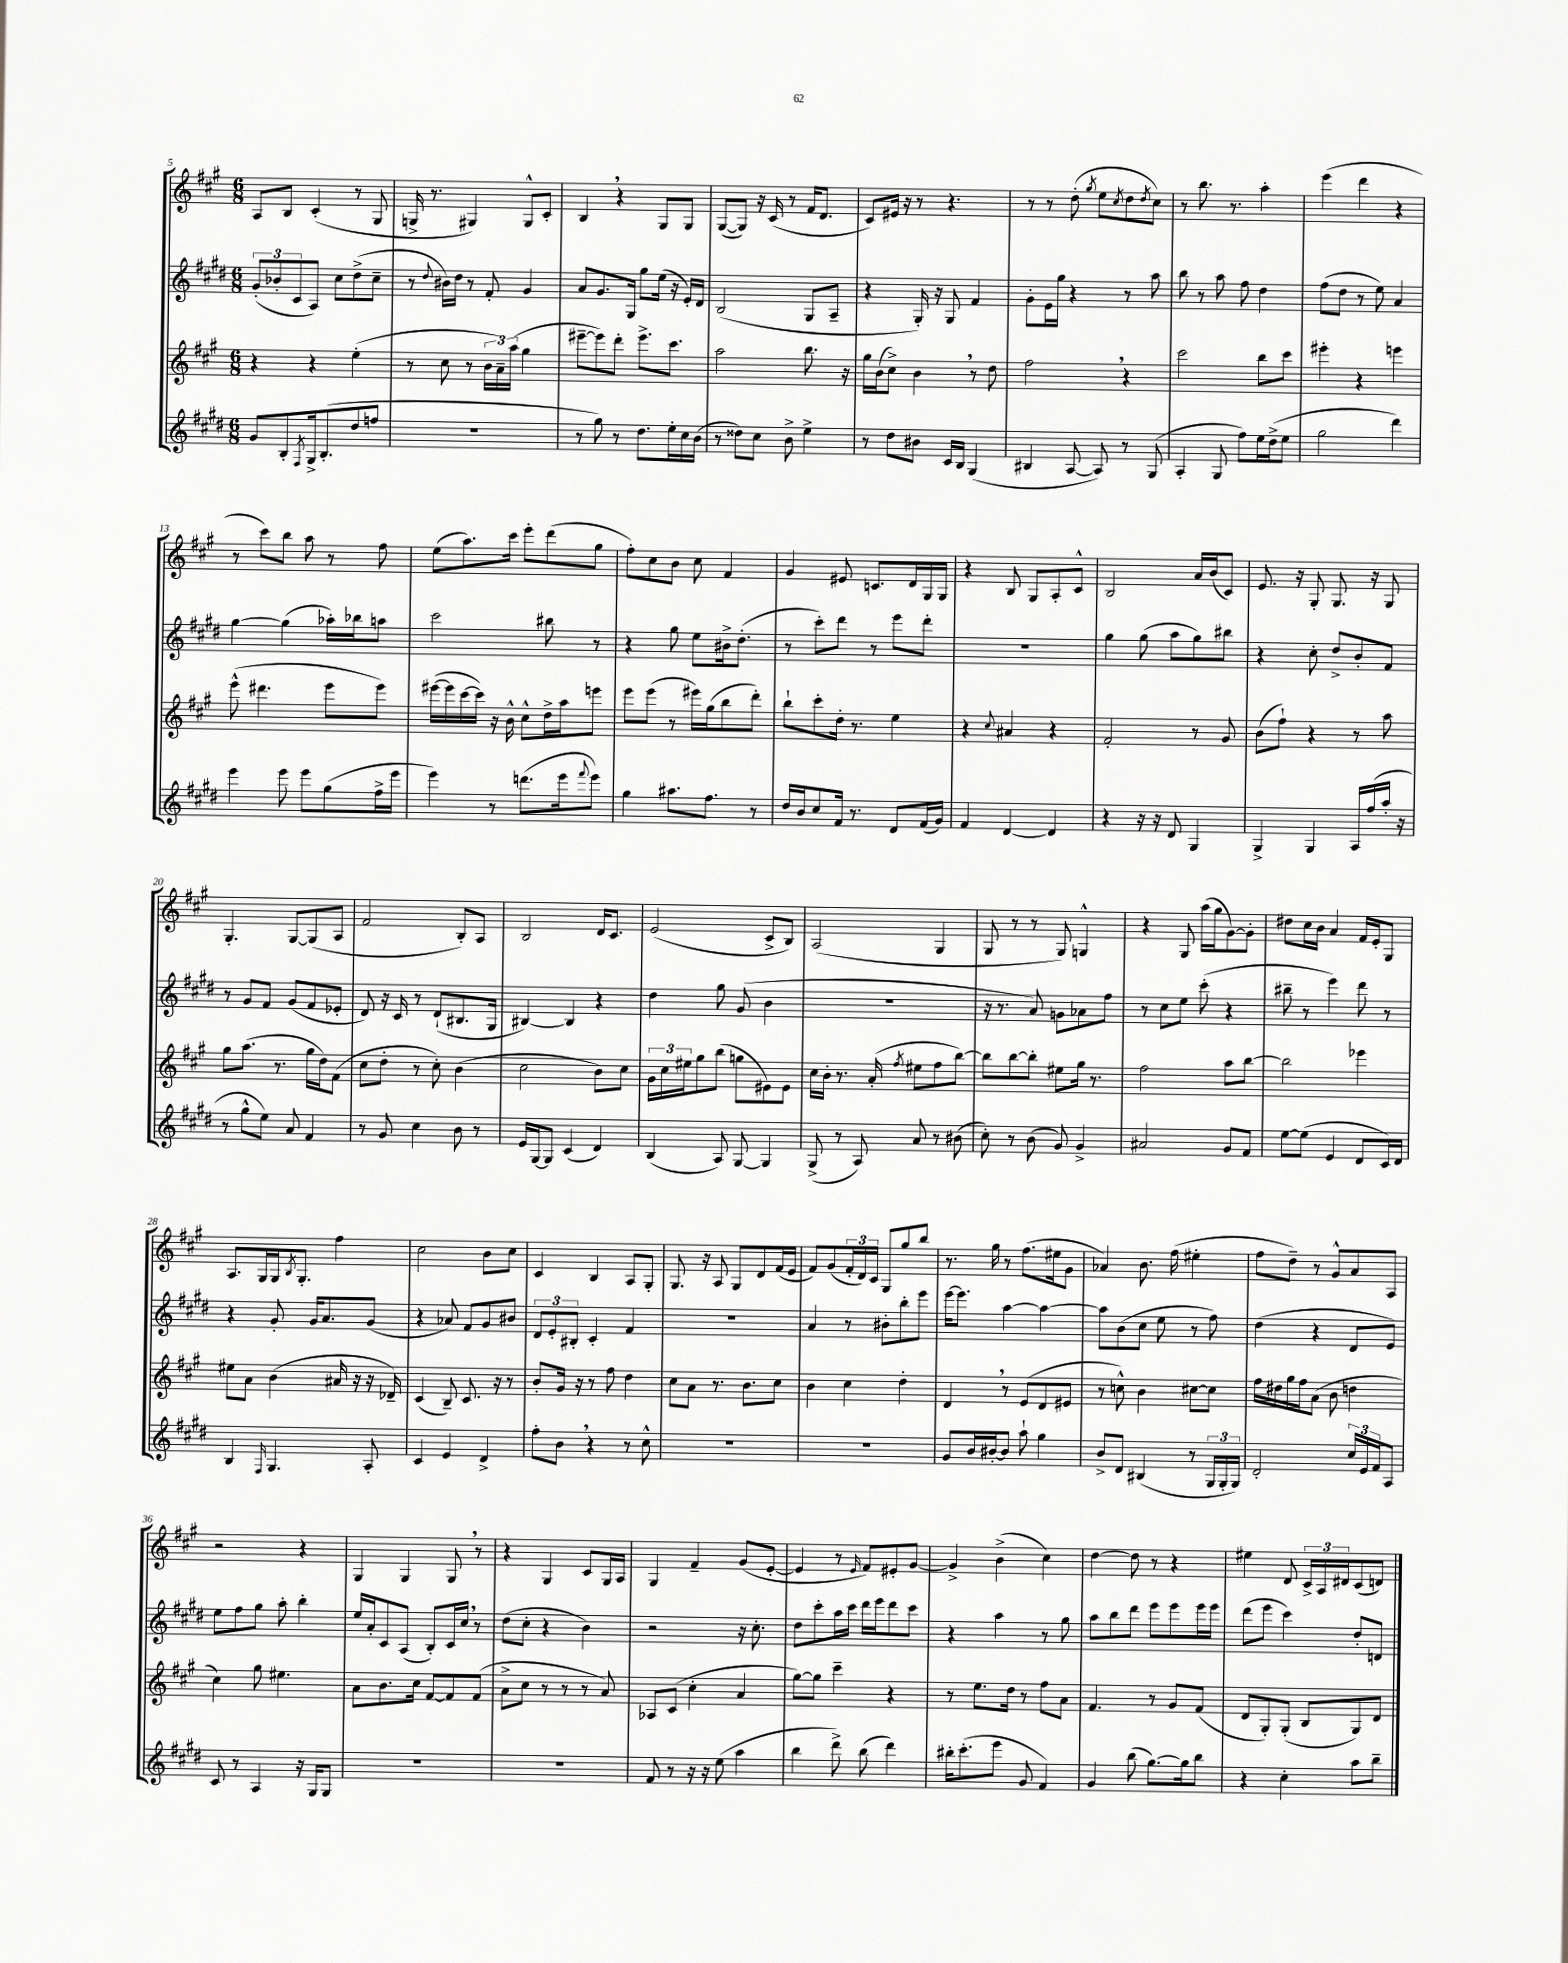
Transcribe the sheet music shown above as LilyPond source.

<<
\new StaffGroup <<
\new Staff = "s0" {
    \clef treble \key a \major \numericTimeSignature \time 6/8
    a8 b8 cis'4-.( r8 gis8 |
    g16-> r8. gis4) gis8-^ cis'8-. |
    b4 \breathe r4 gis8 gis8 |
    gis8~( gis8) r16 cis'16( r8 fis'16 d'8. |
    cis'8) eis'16 r16 r8 r4. |
    r8 r8 d''8-.( \acciaccatura { gis''8 } e''8 \acciaccatura { cis''8 } d''8 \acciaccatura { d''8 } cis''8) |
    r8 b''8. r8. a''4-. |
    e'''4( d'''4 r4 |
    r8 cis'''8) b''8 a''8 r8 fis''8 |
    e''8( a''8.) cis'''16 e'''8-. d'''8( gis''8 |
    fis''8-.) cis''8 b'8 cis''8 fis'4 |
    gis'4 eis'8 c'8. d'16 gis16 gis16 |
    r4 b8 gis8 a8-. cis'8-^ |
    b2 a'16 b'16( cis'8) |
    e'8. r16 gis8-. gis8. r16 gis8 |
    gis4.-. gis8~ gis8( a8 |
    fis'2 b8-.) a8 |
    b2 d'16 cis'8. |
    e'2( cis'8-> b8) |
    a2( gis4 |
    gis8 r8 r8 gis8) g4-^ |
    r4 gis8 a''16( gis''16 gis'8~) gis'8-. |
    dis''8 cis''16 b'16 a'4 fis'16 e'16-. gis8 |
    a8. gis16 gis16 \acciaccatura { b8 } gis8.-. fis''4 |
    cis''2 b'8 cis''8 |
    cis'4 b4 a8 gis8-. |
    gis8. r16 a8 gis8 d'8 fis'16( e'16 |
    fis'8) gis'8( \tuplet 3/2 { fis'16-. d'16) cis'16 } gis8 gis''8 b''8 |
    r8. gis''16 r8 fis''8.( eis''16 gis'8 |
    aes'4) b'8. fis''16( eis''4-. |
    fis''8 d''8--) r8 gis'8-^ a'8 a8 |
    r2 r4 |
    gis4 gis4 gis8 \breathe r8 |
    r4 gis4 cis'8 gis16 a16 |
    gis4 fis'4-- gis'8( e'8~-. |
    e'4 r8 \grace { e'16 } fis'8) eis'8-. gis'8~ |
    gis'4-> b'4->( cis''4) |
    d''4~ d''8 r8 r4 |
    eis''4 d'8 \tuplet 3/2 { cis'16-> a16 dis'16 } cis'8( d'8) \bar "|." |
}
\new Staff = "s1" {
    \clef treble \key e \major \numericTimeSignature \time 6/8
    \tuplet 3/2 { gis'8-.( bes'8-. cis'8 } a8) cis''8 dis''8->( cis''8-- |
    r8 \appoggiatura { dis''8 } bis'16) dis''16 r8 fis'8-. gis'4 |
    a'8 gis'8. gis16 gis''8 e''16( r16 e'16-.) dis'16 |
    b2( gis8 a8-- |
    r4 gis16-.) r16 gis8 fis'4 |
    gis'8-. e'16 gis''16 r4 r8 a''8 |
    b''8 r8 a''8 fis''8 dis''4 |
    fis''8( dis''8 r8 e''8) a'4 |
    gis''4~ gis''4( aes''16-.) bes''16 a''8 |
    cis'''2 bis''8 r8 |
    r4 gis''8 e''8 bis'16-> dis''8.-.( |
    r8 cis'''8-.) dis'''8 r8 e'''8 dis'''8-. |
    R2. |
    gis''4 gis''8( a''8 gis''8) bis''8 |
    r4 cis''8-. dis''8-> b'8-. fis'8 |
    r8 gis'8 fis'8 gis'8( fis'8 ees'8-. |
    dis'8) r16 cis'16 r8 dis'8-!( bis8. gis16 |
    bis4~) bis4 r4 |
    dis''4 gis''8 gis'8( b'4 |
    r2. |
    r16 r8. a'8) g'8 aes'8 fis''8 |
    r8 cis''8 e''8 cis'''8-.( r4 |
    bis''8-- r8 e'''4) dis'''8 r8 |
    r4 gis'8-. gis'16 a'8. gis'8( |
    r4 aes'8) fis'8 gis'8 bis'8 |
    \tuplet 3/2 { dis'8 e'8-. bis8-. } cis'4-. fis'4 |
    R2. |
    a'4 r8 bis'8-. b''8-. e'''8 |
    e'''16~ e'''8. a''4~ a''4~ |
    a''8 b'8( cis''8 e''8 r8 fis''8) |
    dis''4( r4 dis'8 e'8) |
    e''8 fis''8 gis''8 a''8-. b''4-. |
    e''16 a'16-. cis'8 a8( b8-.) cis'16 cis''16 \breathe r8 |
    dis''8( cis''8-. r4 b'4) |
    r2 r16 cis''8.-. |
    dis''8 cis'''8-. a''16 cis'''16 dis'''16 e'''16 dis'''8 cis'''8 |
    r4 a''4 r8 gis''8 |
    a''8 b''8 dis'''8 e'''8 e'''8 e'''16 e'''16 |
    dis'''8( e'''8 cis'''4) dis''8-. d'8 \bar "|." |
}
\new Staff = "s2" {
    \clef treble \key a \major \numericTimeSignature \time 6/8
    r4 r4 e''4-.( |
    r8 cis''8 r8 \tuplet 3/2 { b'16 a'16--) a''16( } gis''4 |
    eis'''8~-- eis'''8) d'''8-. eis'''8.-> cis'''8. |
    a''2 b''8. r16 |
    gis''16 b'16( cis''8->) b'4 \breathe r8 d''8 |
    fis''2 \breathe r4 |
    cis'''2 b''8 cis'''8 |
    eis'''4-. r4 e'''4 |
    e'''8-^( dis'''4. e'''8 e'''8) |
    eis'''16~( eis'''16 cis'''16~ cis'''16) r16 b'16-^ cis''8-^ d''16-> a''16 e'''8 |
    e'''8 e'''8( r8 eis'''16) gis''16( b''8 d'''8-.) |
    b''8-! cis'''8-. d''16-. r8. e''4 |
    r4 \appoggiatura { cis''8 } ais'4 r4 |
    fis'2-. r8 gis'8 |
    b'8( fis''8-!) r4 r8 a''8 |
    gis''8 a''8.( r8. gis''16 d''16) fis'8( |
    cis''8 d''8-. r8 cis''8-.) b'4( |
    cis''2 b'8) cis''8 |
    \tuplet 3/2 { gis'16 cis''16 eis''16 } gis''8 b''8( g''8 eis'8) eis'8 |
    cis''16 b'16-. r8. a'16-.( \acciaccatura { fis''8 } eis''8 fis''8 b''8~) |
    b''8 b''8~ b''8-. eis''8 gis''16 r8. |
    fis''2 a''8 b''8~ |
    b''2 ees'''4 |
    eis''8 a'8 b'4( ais'16 r16 r16 des'16--) |
    cis'4( b8--) cis'8. r16 r8 |
    b'8-. gis'16 r16 r8 fis''8 d''4 |
    cis''8 a'8 r8. b'8. cis''8 |
    b'4 cis''4 d''4-. |
    d'4 \breathe r8 e'8( d'8 eis'8 |
    r8 c''8-^) b'4 cis''8~ cis''8 |
    fis''16 dis''16 gis''16 fis''16 a'8( b'8 d''4 |
    cis''4) gis''8 eis''4. |
    a'8 b'8. cis''16 fis'8~ fis'8 fis'8( |
    a'8-> cis''8 r8 r8 r8 a'8) |
    aes8 cis'8( cis''4-. a'4 |
    gis''8~) gis''8 cis'''4-- r4 |
    r8 e''8. d''16 r8 fis''8 a'8 |
    fis'4. r8 gis'8 fis'8( |
    d'8 gis8-.) gis8-.( b8 gis8) d'8 \bar "|." |
}
\new Staff = "s3" {
    \clef treble \key e \major \numericTimeSignature \time 6/8
    gis'8 b8-. \acciaccatura { fis8 } gis16-> b8.-.( dis''8 f''8 |
    R2. |
    r8 gis''8) r8 dis''8. e''16-. cis''16 b'16( |
    r8 disis''8) cis''8 b'8-> e''4-> |
    r8 dis''8 bis'8 cis'16 b16 gis4( |
    bis4 a8~ a8) r8 gis8( |
    a4-. gis8 fis''8) e''16 dis''16->( e''8 |
    gis''2 dis'''4) |
    e'''4 e'''8 e'''8 gis''8( fis''16-> e'''16 |
    e'''4) r8 d'''8.( e'''16 \appoggiatura { fis'''8 } e'''8) |
    gis''4 ais''8. fis''8. r8 |
    dis''16 b'16 cis''8 fis'16 r8. dis'8 fis'16( gis'16) |
    fis'4 dis'4~ dis'4 |
    r4 r16 r16 dis'8 gis4 |
    gis4-> gis4 a16 fis''16( a''16-. r16 |
    r8 gis''8-^ e''8) a'8 fis'4 |
    r8 gis'8 cis''4 b'8 r8 |
    e'16 gis16~ gis8 cis'4( dis'4) |
    b4( a8) gis8~ gis4 |
    gis8->( r8 a8) a'8 r8 bis'8( |
    cis''8-.) r8 b'8( gis'8) gis'4-> |
    ais'2 gis'8 fis'8 |
    e''8~ e''8( e'4 dis'8 cis'16) dis'16 |
    b4 \grace { fis16 } gis4. a8-. |
    cis'4 e'4 dis'4-> |
    fis''8-. b'8 \breathe r4 r8 cis''8-^ |
    R2. |
    R2. |
    gis'8 b'16 bis'16~-. bis'8 a''8-! gis''4 |
    b'8-> dis'8 bis4( r8 \tuplet 3/2 { gis16 gis16-. gis16) } |
    dis'2-. \tuplet 3/2 { cis''16 e'16 fis'16 } a8 |
    cis'8 r8 a4 r16 gis16 gis8 |
    R2. |
    R2. |
    fis'8 r8 r16 r16 e''8( a''4 |
    b''4 dis'''8->) b''8( dis'''4) |
    bis''16-. cis'''8.-.( e'''8 gis'8 fis'4) |
    gis'4 b''8( gis''8.~) gis''16 b''8 |
    r4 cis''4-. a''8 b''8-- \bar "|." |
}
>>
>>
\layout { \context { \Score currentBarNumber = #5 } }
